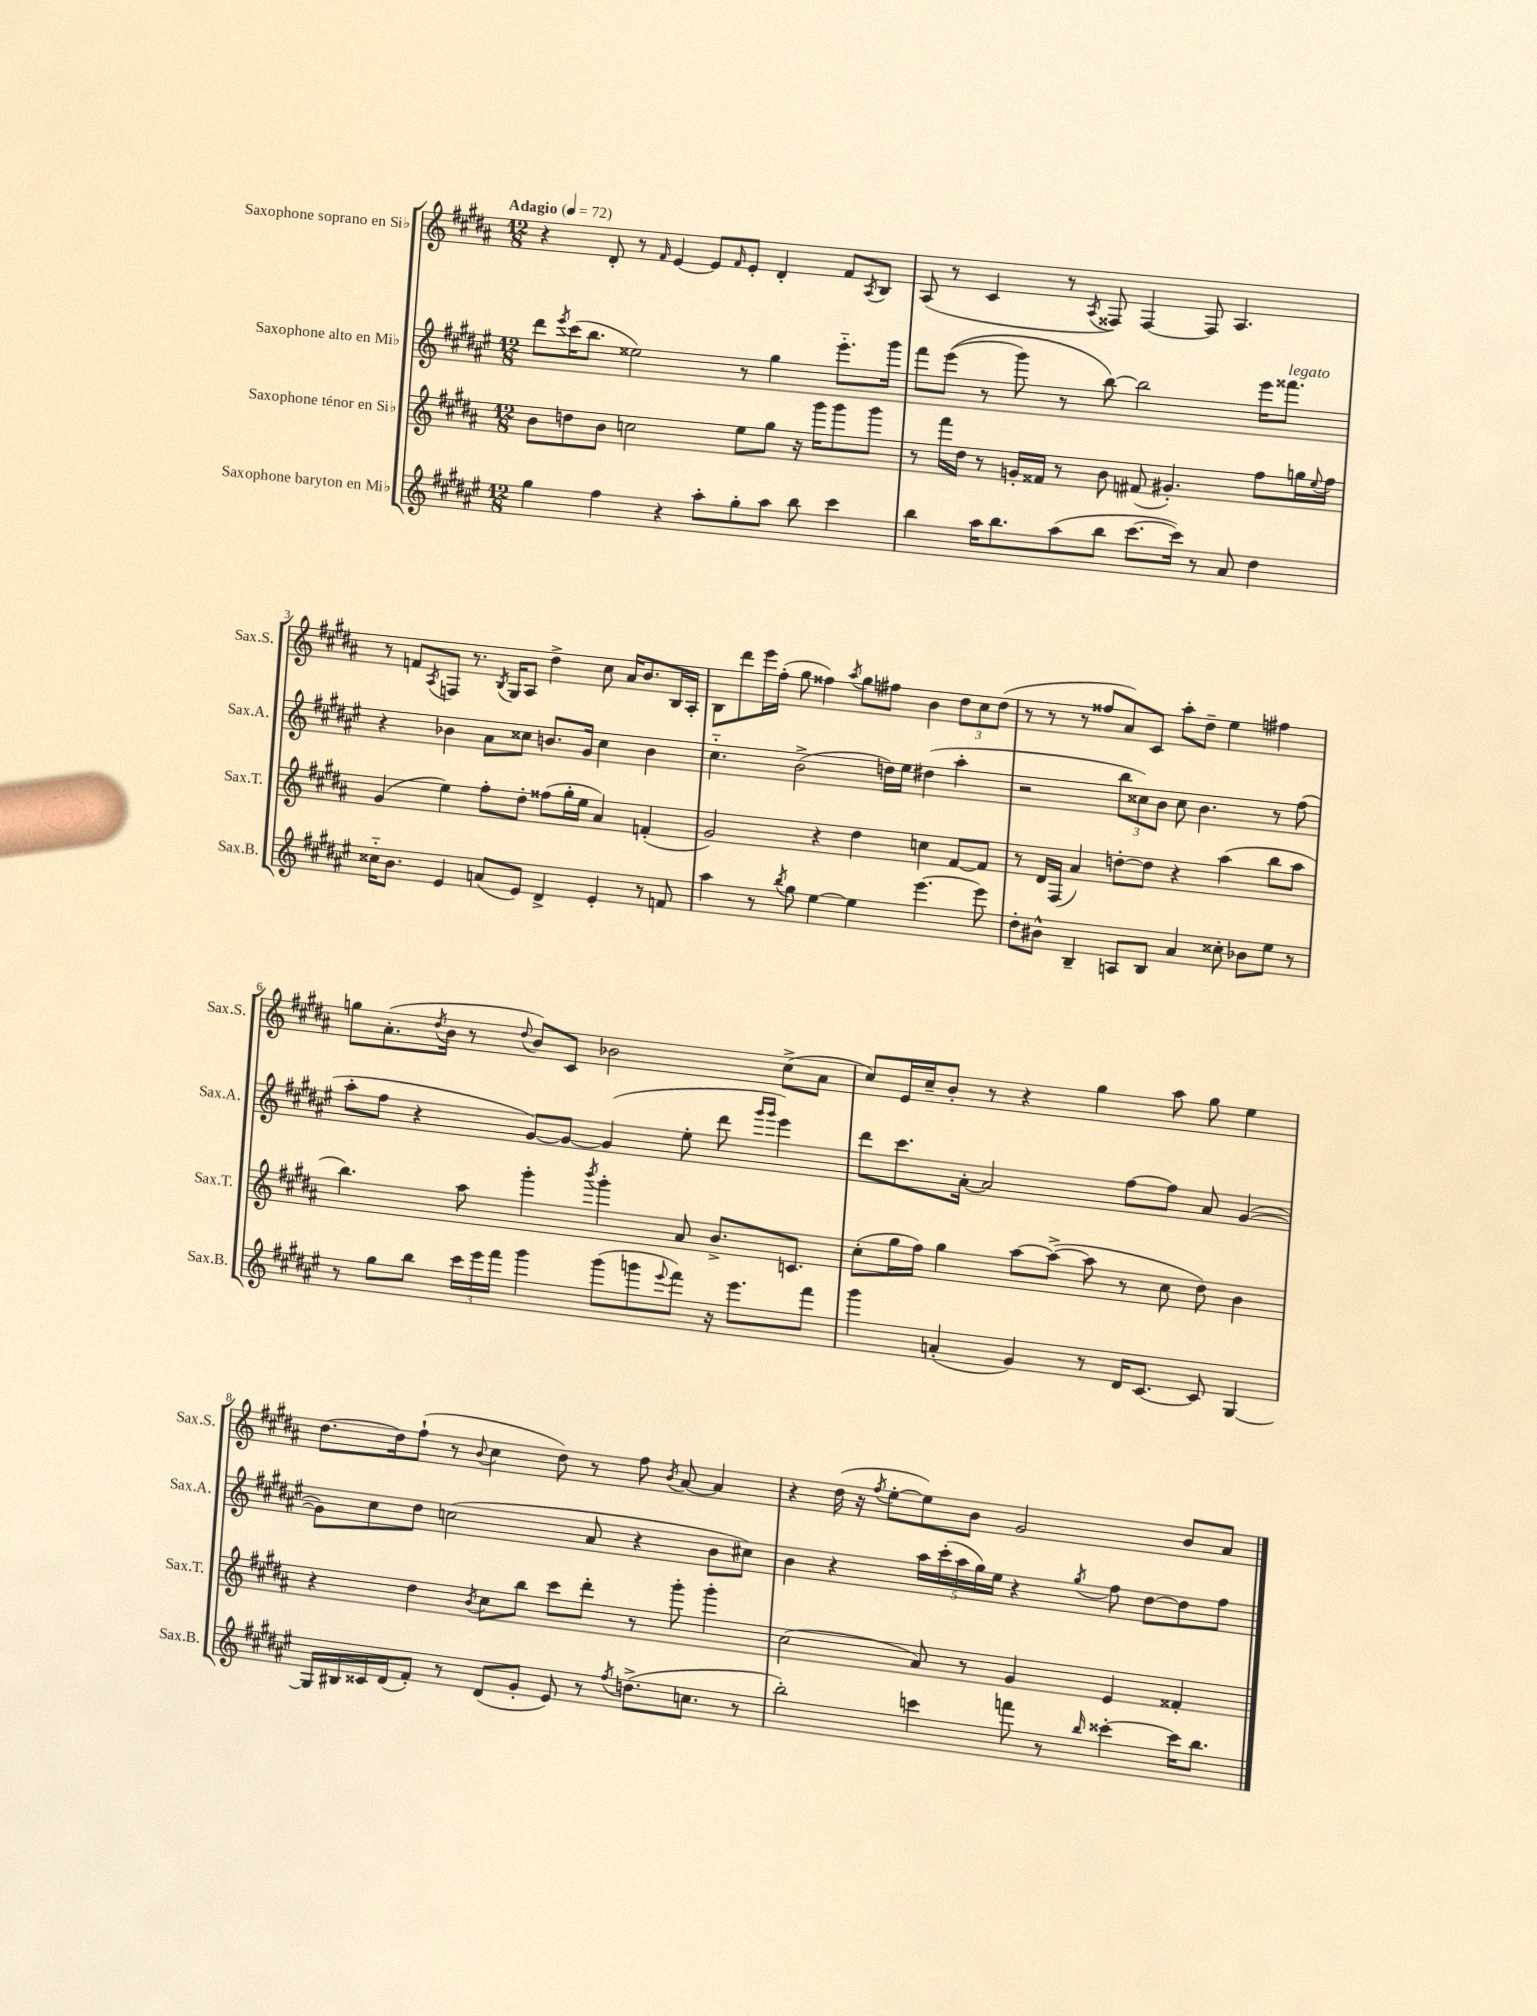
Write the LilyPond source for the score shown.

<<
\new StaffGroup <<
\new Staff = "s0" \with { instrumentName = "Saxophone soprano en Sib" shortInstrumentName = "Sax.S." } {
    \clef treble \key b \major \numericTimeSignature \time 12/8 \tempo "Adagio" 4 = 72
    r4 dis'8-. r8 \grace { fis'16 } e'4~ e'8 \grace { fis'16 } e'8-. dis'4-. fis'8 \acciaccatura { ais8 } b8 |
    ais8( r8 cis'4 r8 \acciaccatura { ais8 } fisis8) fisis4~ fisis8 ais4. |
    r8 f'8 \acciaccatura { ais8 } f8 r8. \acciaccatura { b8 } gis16 ais8 dis''4-> cis''8 ais'16 b'8. b16 ais16-. |
    b8 dis'''8 e'''16 fis''16-.( gis''8 fisis''4) \acciaccatura { ais''8 } gis''8 fis''8 b'4 \tuplet 3/2 { dis''8 cis''8 dis''8( } |
    r8 r8 r8 fisis''8 ais'8) cis'8 ais''8-. dis''8-- e''4 fis''4 |
    g''8 ais'8.-.( \acciaccatura { dis''8 } b'16 r8 \appoggiatura { dis''8 } b'8) cis'8 bes'2 cis''8->( ais'8 |
    cis''8) e'16 cis''16-- b'8-. r8 r4 gis''4 ais''8 gis''8 e''4 |
    dis''8.~ dis''16 fis''8-!( r8 \appoggiatura { b'8 } cis''4 dis''8) r8 fis''8 \acciaccatura { b'8 } ais'8~ ais'4 |
    r4 dis''16( r16 \acciaccatura { fis''8 } e''8~-. e''8) b'8 gis'2 b'8 ais'8 \bar "|." |
}
\new Staff = "s1" \with { instrumentName = "Saxophone alto en Mib" shortInstrumentName = "Sax.A." } {
    \clef treble \key fis \major \numericTimeSignature \time 12/8
    dis'''8 \acciaccatura { eis'''8 } cis'''16( b''8. eisis''2) r8 gis''4 eis'''8.-_ gis'''16 |
    fis'''8 eis'''8(\( r8 gis'''8) r8 b''8~\) b''2 eis'''16 fisis'''8.^\markup { \italic "legato" } |
    r4 bes'4 ais'8 cisis''8 b'8. gis'16 cisis''4 b'4 |
    cis''4.-_ b'2->( d''16) eis''16 dis''4( ais''4-. |
    r2 \tuplet 3/2 { b''8 cisis''8) b'8 } cisis''8 b'4. r8 fis''8( |
    ais''8-. fis''8 r4 gis'8~) gis'8~ gis'4( eis''8-. dis'''8 \grace { gis'''16 gis'''16 } eis'''4) |
    dis'''8 cis'''8. ais'16~-. ais'2 fis''8~ fis''8 ais'8 gis'4~( |
    gis'8) cis''8 dis''8 c''2( ais'8 r4 b'8 cis''8) |
    b'4 r4 \tuplet 5/4 { ais''16 cis'''16-.( ais''16 gis''16) eis''16 } r4 \acciaccatura { gis''8 } fis''8 dis''8~ dis''8 fis''8 \bar "|." |
}
\new Staff = "s2" \with { instrumentName = "Saxophone ténor en Sib" shortInstrumentName = "Sax.T." } {
    \clef treble \key b \major \numericTimeSignature \time 12/8
    b'8 d''8 b'8 c''2 e''8 gis''8 r16 gis'''16 gis'''8 gis'''8 |
    r8 fis'''16 dis''16 r8 g'16-. fisis'16 r8 b'8 fis'8( gis'4.-.) fis''8 g''16 \appoggiatura { e''8 } fis''16 |
    gis'4( e''4) fis''8-. dis''8-. fisis''8( gis''16-. e''16 ais'4) f'4-.( |
    gis'2) r4 dis''4 c''4 fis'8~ fis'8 |
    r8 dis'16 fis16( ais'4) d''8~-. d''8 r4 ais''4( b''8 ais''8 |
    b''4.) ais''8 gis'''4-. \acciaccatura { b'''8 } gis'''4-. ais'8 b'8.-> c'8. |
    cis''8-.( gis''16 fis''16) gis''4 ais''8~ ais''8~->( ais''8 r8 cis''8 dis''8) b'4 |
    r4 dis''4 \acciaccatura { b'8 } cis''8 b''8 cis'''8 dis'''8-. r8 gis'''8-. gis'''4-. |
    cis''2( ais'8) r8 gis'4 e'4 fisis'4-. \bar "|." |
}
\new Staff = "s3" \with { instrumentName = "Saxophone baryton en Mib" shortInstrumentName = "Sax.B." } {
    \clef treble \key fis \major \numericTimeSignature \time 12/8
    gis''4 fis''4 r4 ais''8-. gis''8-. ais''8 b''8 cis'''4 |
    b''4 ais''16 b''8. ais''8( b''8 cis'''8.~ cis'''16) r8 ais'8 dis''4 |
    cisis''16-_ b'8. eis'4 a'8( eis'8) dis'4-> eis'4-. r8 f'8 |
    ais''4 r8 \acciaccatura { b''8 } gis''8 eis''4~ eis''4 eis'''4.~ eis'''8 |
    dis''8-. bis'8-^ b4-- a8 b8 ais'4 cisis''8-. bes'8 eis''8 r8 |
    r8 gis''8 b''8 \tuplet 3/2 { cis'''16 eis'''16 fis'''16 } gis'''4 gis'''8( g'''8 \appoggiatura { eis'''8 } fis'''8) r16 eis'''8. fis'''8 |
    gis'''4 a'4-.( gis'4) r8 dis'16 cis'8.~ cis'8 gis4~ |
    gis16 bis16 cisis'16 dis'16( fis'8-.) r8 dis'8( gis'8-. eis'8) r8 \acciaccatura { fis''8 } d''8.->( c''8. r8 |
    b''2-.) c'''4 f'''8 r8 \grace { b''16 } cisis'''4~-. cisis'''16 b''8. \bar "|." |
}
>>
>>
